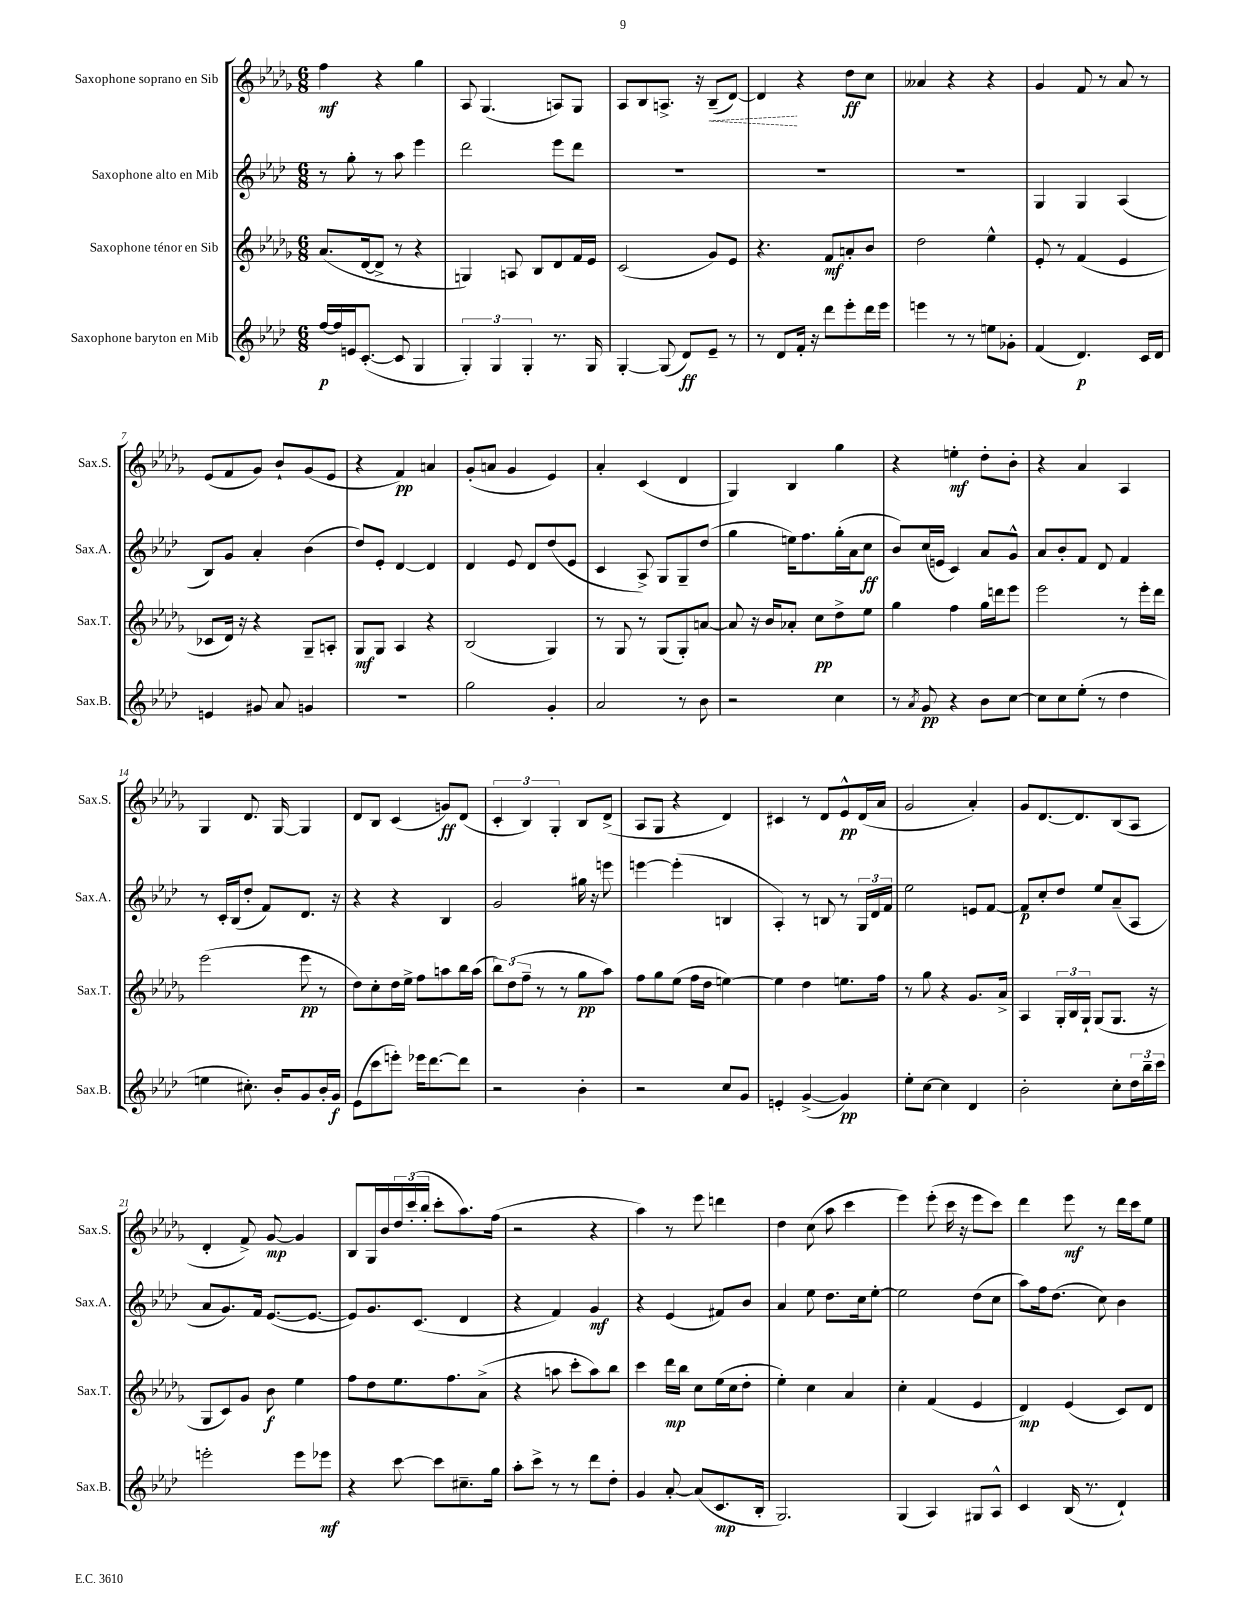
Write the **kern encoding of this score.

**kern	**kern	**kern	**kern
*staff4	*staff3	*staff2	*staff1
*clefG2	*clefG2	*clefG2	*clefG2
*k[b-e-a-d-]	*k[b-e-a-d-g-]	*k[b-e-a-d-]	*k[b-e-a-d-g-]
*M6/8	*M6/8	*M6/8	*M6/8
[16ff/LL	(8.a-/L	8r	4ff\
16ff/]	.	.	.
16e/J	.	8gg'\	.
([8.c'/J	[16d-/k	.	.
.	8d-^/]J	8r	4r
8c/]	8r	8aa-\	.
4G/	4r	4eee-\	4gg-\
=	=	=	=
6G'/)	4G/)	2ddd-\	8A-/
.	.	.	(4.G-/
6G/	.	.	.
.	8A/	.	.
6G'/	.	.	.
.	8B-/L	.	.
8.r	8d-/	8eee-\L	8A/L)
.	16f/L	8ddd-\J	8G-/J
16G/	16e-/JJ	.	.
=	=	=	=
[4G'/	(2c/	2.r	8A-/L
.	.	.	8B-/
(8G/]	.	.	8.A^/J
8d-/L)	.	.	.
.	.	.	16r
8e-~/J	8g-/L)	.	(8B-~/L
8r	8e-/J	.	[8d-/J)
=	=	=	=
8r	4.r	2.r	4d-/]
8d-/L	.	.	.
16f'/Jk	.	.	4r
16r	.	.	.
8ddd-\L	8f/L	.	.
8eee-'\	8a'/	.	8dd-\L
16ddd-\L	8b-/J	.	8cc\J
16eee-\JJ	.	.	.
=	=	=	=
4eee\	2dd-\	2.r	4a--/
8r	.	.	4r
8r	.	.	.
8ee\L	4ee-^^\	.	4r
8g-'\J	.	.	.
=	=	=	=
(4f/	8e-'/	4G/	4g-/
.	8r	.	.
4.d-/)	(4f/	4G/	8f/
.	.	.	8r
.	4e-/	(4A-/	8a-/
16c/LL	.	.	8r
16d-/JJ	.	.	.
=	=	=	=
4e/	8c-/L	8B-/L)	(8e-/L
.	16d-/Jk)	8g/J	8f/
.	16r	.	.
8g#/	4r	4a-'/	8g-/J)
8a-/	.	.	8b-`/L
4g/	8G-~/L	(4b-\	(8g-/
.	8A'/J	.	8e-/J
=	=	=	=
2.r	8G-/L	8dd-/L)	4r
.	8G-/J	8e-'/J	.
.	4A-/	[4d-/	4f/)
.	4r	4d-/]	4a/
=	=	=	=
2gg\	(2B-/	4d-/	(8g-'/L
.	.	.	8a/J
.	.	8e-/	4g-/
.	.	8d-/L	.
4g'/	4G-/)	(8dd-/	4e-/)
.	.	8e-/J	.
=	=	=	=
2a-/	8r	4c/	4a-'/
.	8G-/	.	.
.	8r	8A-^/)	(4c/
.	(8G-/L	8G/L	.
8r	8G-'/)	8G~/	4d-/
8b-\	[8a/J	(8dd-/J	.
=	=	=	=
2r	8a/]	4gg\	4G-/)
.	16r	.	.
.	16b-/LK	.	.
.	8a-'/J	16ee\LK)	4B-/
.	.	8.ff\	.
.	8cc\L	.	.
4cc\	8dd-^\	(16gg'\L	4gg-\
.	.	16a-\J	.
.	8ee-\J	8cc\J	.
=	=	=	=
8r	4gg-\	8b-/L)	4r
8qa-/	.	.	.
8g/	.	(16cc/L	.
.	.	16e/JJ	.
4r	4ff\	4c/)	4ee'\
8b-\L	16gg-\LL	8a-/L	8dd-'\L
.	16ddd\J	.	.
[8cc\J	8eee-\J	8g^^/J	8b-'\J
=	=	=	=
8cc\]L	2eee-\	8a-/L	4r
8cc\	.	8b-'/	.
(8ee-'\J	.	8f/J	4a-/
8r	.	8d-/	.
4dd-\	8r	4f/	4A-/
.	16eee-'\LL	.	.
.	16ddd-\JJ	.	.
=	=	=	=
4ee\	(2eee-\	8r	4G-/
.	.	16c'/LL	.
.	.	(16B-/J	.
8.cc#'\)	.	8dd-'/J	8.d-/
.	.	8f/L)	.
16b-'/LK	.	.	[16G-/
8g/	8eee-\	8.d-/J	4G-/]
16b-'/L	8r	.	.
16g/JJ	.	16r	.
=	=	=	=
(8e-\L	8dd-\L)	4r	8d-/L
8ccc\	8cc'\	.	8B-/J
8eee'\J)	16dd-\L	4r	(4c/
.	16ee-^\JJ	.	.
16eee-\LK	8ff\L	.	.
[8.ddd-\	.	.	.
.	8aa\	4B-/	8g/L)
8ddd-\]J	16bb-\L	.	(8d-/J
.	(16aa\JJ	.	.
=	=	=	=
2r	12bb-\L)	2g/	6c'/
.	(12dd-\	.	.
.	12ff~\J	.	6B-/)
.	8r	.	.
.	.	.	6G-'/
.	8r	.	.
4b-'\	8gg-\L	16gg#\	8B-/L
.	.	16r	.
.	8aa-\J)	8eee\	(8d-^/J
=	=	=	=
2r	8ff\L	[4eee\	8A-/L
.	8gg-\	.	8G-/J
.	(8ee-\J	(4eee'\]	4r
.	16ff\LL	.	.
.	16dd-\JJ	.	.
8cc/L	[4ee\)	4B/	4d-/)
8g/J	.	.	.
=	=	=	=
4e'/	4ee\]	4A-'/)	4c#/
([4g^/	4dd-\	8r	8r
.	.	8B/	8d-/L
4g/])	8.ee\L	8r	8e-^^/
.	.	24G/LL	(16d-/L
.	.	24d-/	.
.	16ff\Jk	.	16a-/JJ
.	.	24f/JJ	.
=	=	=	=
8ee-'\L	8r	2ee-\	2g-/
[8cc\J	8gg-\	.	.
4cc\]	4r	.	.
4d-/	8.g-/L	8e/L	4a-'/)
.	.	[8f/J	.
.	16a-^/Jk	.	.
=	=	=	=
2b-'\	4A-/	8f/]L	8g-/L
.	.	8cc'/	[8.d-/
.	24G-'/LL	8dd-/J	.
.	24B-/	.	.
.	.	.	8.d-/]
.	24G-`/JJ	.	.
.	(8G-/L	8ee-/L	.
8cc'\L	8.G-/J	(8a-~/	(8B-/
24dd-\L	.	8A-/J	8A-/J
24bb-~\	.	.	.
.	16r	.	.
24ccc\JJ	.	.	.
=	=	=	=
2eee'\	8G-/L	8a-/L	4d-'/
.	8c/)	8.g/)	.
.	8g-/J	.	8f^/)
.	.	16f/Jk	.
.	8b-\	([8.e-/L	[8g-/
8eee\L	4ee-\	.	4g-/]
.	.	8.e-/_J	.
8eee-\J	.	.	.
=	=	=	=
4r	8ff\L	8e-/]L)	8B-/L
.	8dd-\	8.g/	16G-/L
.	.	.	16b-/
[8ccc\	8.ee-\	.	24dd-/
.	.	.	(24ccc'/
.	.	(8.c/J	.
.	.	.	24bb-'/JJ
8ccc\]L	.	.	8ccc'\L
.	8.ff\	.	.
8.cc#~\	.	4d-/	8.aa-\)
.	(8a-^\J	.	.
16gg\Jk	.	.	(16ff\Jk
=	=	=	=
8aa-'\L	4r	4r	2r
8ccc^\J	.	.	.
8r	8aa\	4f/)	.
8r	8ccc'\L	.	.
8ddd-\L	8aa\)	4g/	4r
8dd-'\J	8bb-\J	.	.
=	=	=	=
4g/	4ccc\	4r	4aa-\)
[8a-'/	16ddd-\LL	(4e-/	8r
.	16bb-\JJ	.	.
(8a-/]L	8cc\L	.	8eee-\
8.c/	(16ee-\L	8f#/L)	4ddd\
.	16cc\J	.	.
.	8dd-'\J	8b-/J	.
16B-'/Jk	.	.	.
=	=	=	=
2.G/)	4ee-'\)	4a-/	4dd-\
.	4cc\	8ee-\	(8cc\
.	.	8.dd-\L	8aa-\
.	4a-/	.	4ccc\
.	.	16cc\k	.
.	.	[8ee-'\J	.
=	=	=	=
(4G/	4cc'\	2ee-\]	4eee-\)
4A-/)	(4f/	.	(8eee-'\
.	.	.	16ccc\
.	.	.	16r
8G#/L	4e-/	(8dd-\L	8eee-\L
8A-^^/J	.	8cc\J	8ccc\J)
=	=	=	=
4c/	4d-/)	8aa-\L)	4ddd-\
.	.	16ff\k	.
.	.	(8.dd-\J	.
(16B-/	(4e-/	.	8eee-\
8.r	.	.	.
.	.	8cc\)	8r
4d-`/)	8c/L)	4b-\	16ddd-\LL
.	.	.	16ccc\J
.	8d-/J	.	8ee-\J
==	==	==	==
*-	*-	*-	*-
